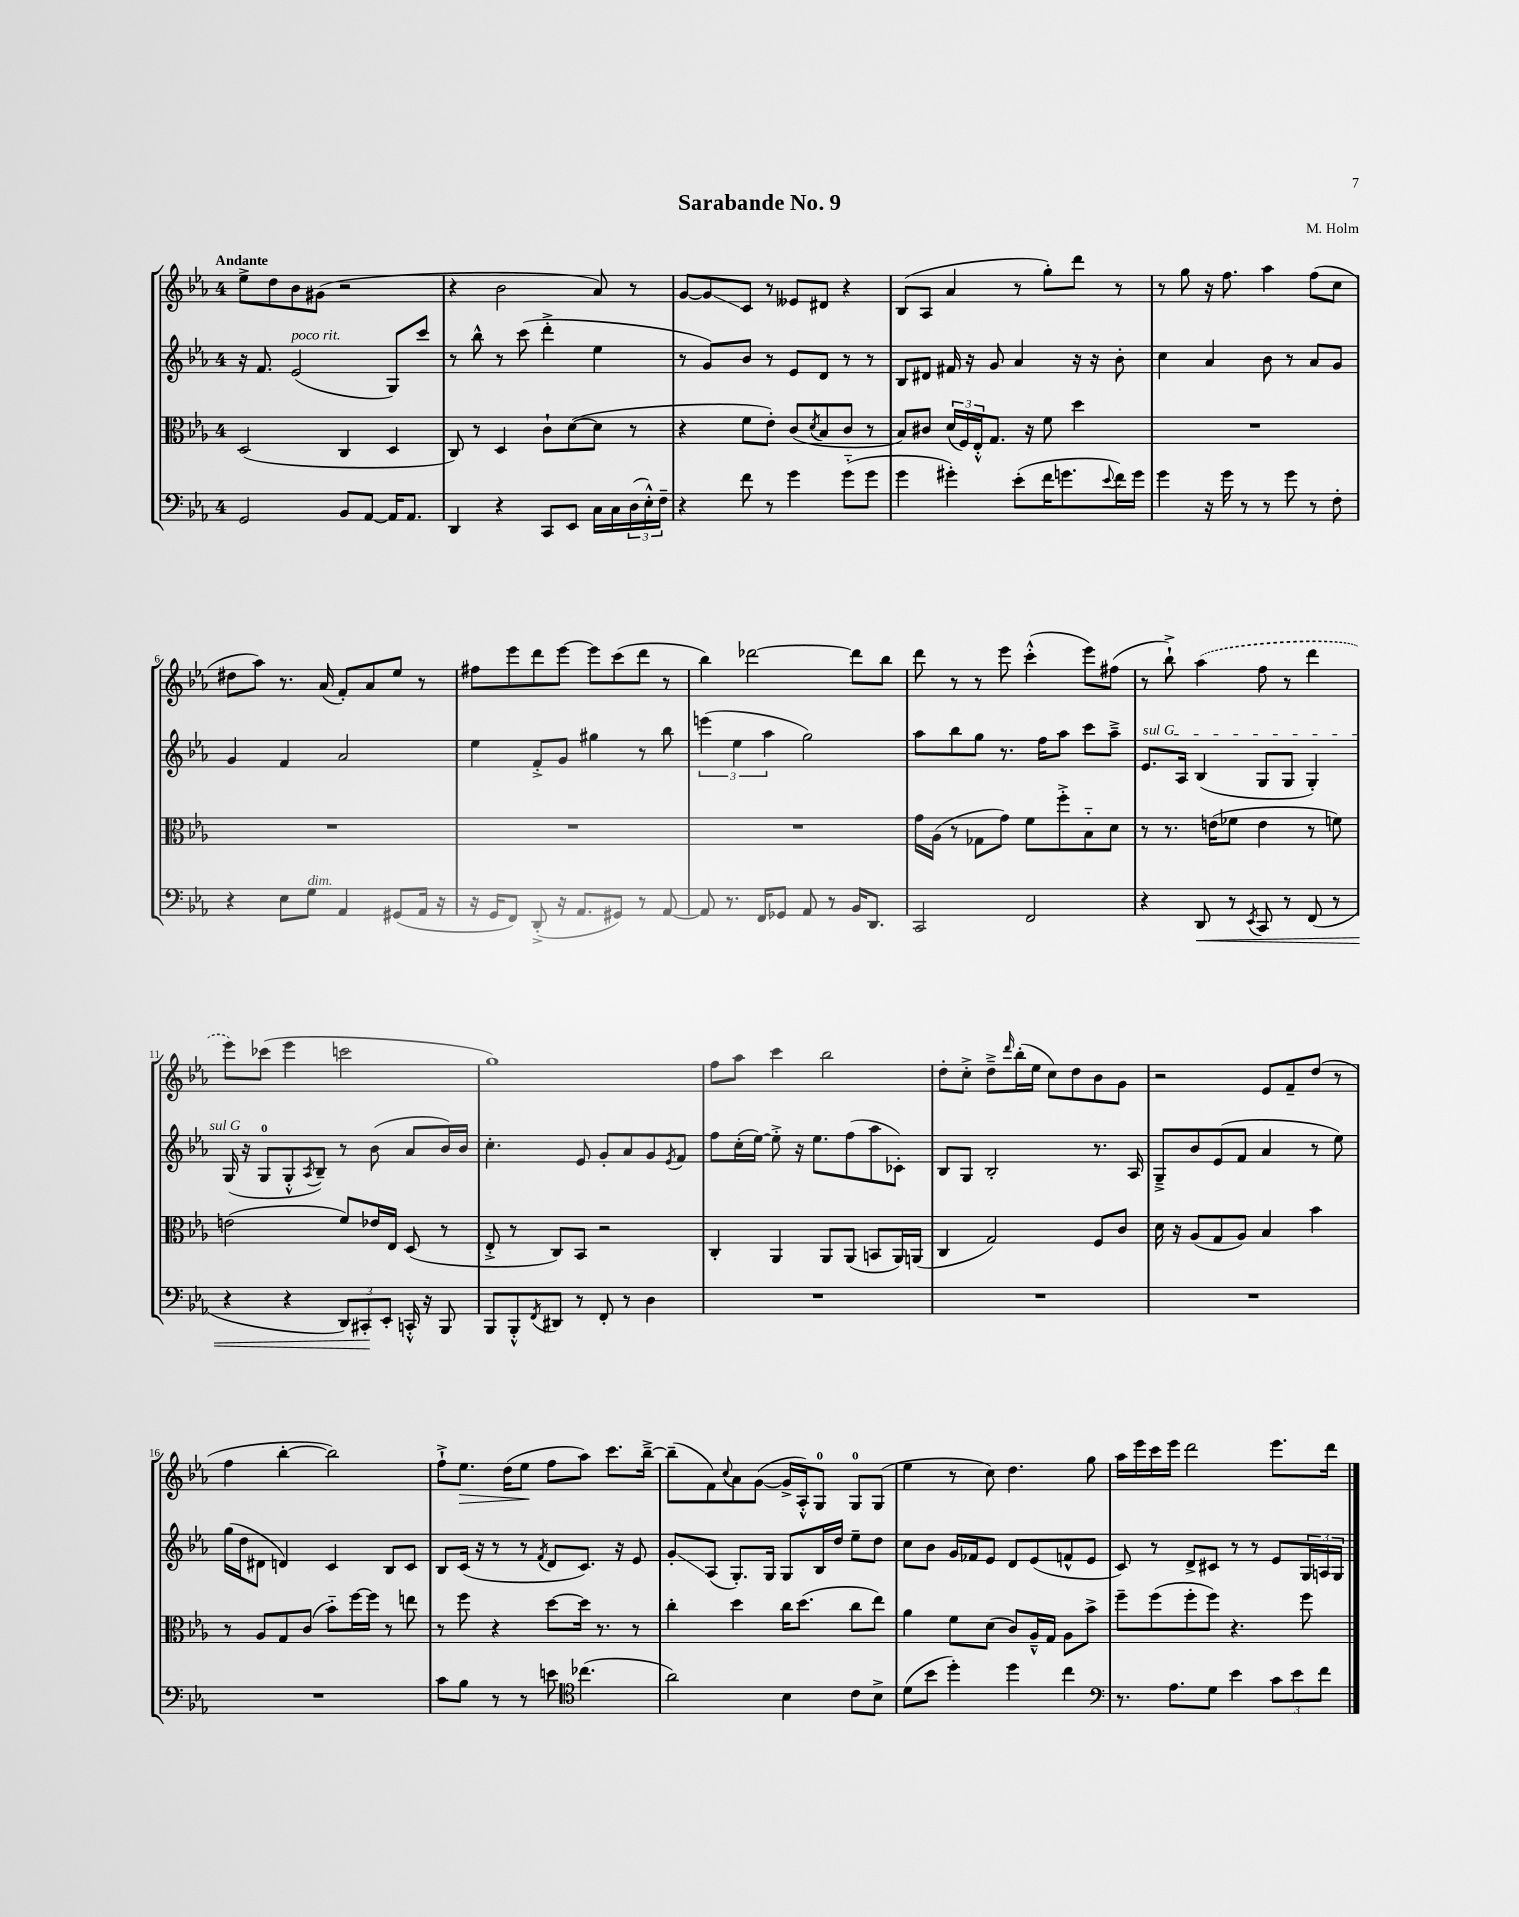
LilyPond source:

\header { title = "Sarabande No. 9" composer = "M. Holm" }
<<
\new StaffGroup <<
\new Staff = "s0" {
    \clef treble \key ees \major \once \override Staff.TimeSignature.style = #'single-digit \time 4/4 \tempo "Andante"
    ees''8-> d''8 bes'8 gis'8( r2 |
    r4 bes'2 aes'8) r8 |
    g'8~ g'8\glissando c'8 r8 eeses'8 dis'8 r4 |
    bes8( aes8 aes'4 r8 g''8-.) d'''8 r8 |
    r8 g''8 r16 f''8. aes''4 f''8( c''8 |
    dis''8 aes''8) r8. aes'16( f'8-.) aes'8 ees''8 r8 |
    fis''8 ees'''8 d'''8 ees'''8~ ees'''8 c'''8( d'''8 r8 |
    bes''4) des'''2~ des'''8 bes''8 |
    d'''8 r8 r8 ees'''8 c'''4-.-^( ees'''8) fis''8( |
    r8 bes''8-!->) \once \slurDashed aes''4( f''8 r8 d'''4 |
    ees'''8) ces'''8( ees'''4 c'''2 |
    g''1) |
    f''8 aes''8 c'''4 bes''2 |
    d''8-. c''8-.-> d''8---> \grace { d'''16 } bes''16-.( ees''16 c''8) d''8 bes'8 g'8 |
    r2 ees'8 f'8-- d''8( r8 |
    f''4 bes''4~-. bes''2) |
    f''8-!-> ees''8.\> d''16( ees''8\! f''8 aes''8) c'''8. bes''16~---> |
    bes''8--( f'8) \appoggiatura { c''8 } aes'8 g'8~( g'16-> aes16-.-^) g8-0 g8-0 g8( |
    ees''4 r8 c''8) d''4. g''8 |
    aes''16 ees'''16 c'''16 ees'''16 d'''2 ees'''8. d'''16 \bar "|." |
}
\new Staff = "s1" {
    \clef treble \key ees \major \once \override Staff.TimeSignature.style = #'single-digit \time 4/4
    r16 f'8. ees'2^\markup { \italic "poco rit." }( g8) c'''8 |
    r8 bes''8-^ r8 c'''8( d'''4-.-> ees''4 |
    r8 g'8) bes'8 r8 ees'8 d'8 r8 r8 |
    bes8 dis'8 fis'16 r16 g'8 aes'4 r16 r16 bes'8-. |
    c''4 aes'4 bes'8 r8 aes'8 g'8 |
    g'4 f'4 aes'2 |
    ees''4 f'8-.-> g'8 gis''4 r8 bes''8 |
    \tuplet 3/2 { e'''4( ees''4 aes''4 } g''2) |
    aes''8 bes''8 g''8 r8. f''16 aes''8 c'''8 aes''8---> |
    \once \override TextSpanner.bound-details.left.text = \markup { \italic "sul G" } ees'8.\startTextSpan aes16 bes4( g8 g8 g4-.) |
    g16\stopTextSpan( r16 g8-0 g8-.-^ \acciaccatura { aes8 } bes8--) r8 bes'8( aes'8 bes'16) bes'16 |
    c''4.-. ees'8 g'8-. aes'8 g'8 \acciaccatura { ees'8 } f'8 |
    f''8 c''16-.( ees''16~) ees''8-.-> r16 ees''8. f''8( aes''8 ces'8-.) |
    bes8 g8 bes2-. r8. aes16 |
    g8---> bes'8 ees'8( f'8 aes'4 r8 ees''8) |
    g''16( d''16 dis'8 d'4) c'4 bes8 c'8 |
    bes8 c'16( r16 r8 r8 \acciaccatura { f'8 } d'8 c'8.) r16 ees'8 |
    g'8-.\glissando aes8( g8.-.) g16 g8 bes16 d''16 ees''8-- d''8 |
    c''8 bes'8 g'16 fes'16 ees'8 d'8 ees'8( f'8-^ ees'8 |
    c'8) r8 d'8-> cis'8 r8 r8 ees'8 \tuplet 3/2 { g16 a16 g16 } \bar "|." |
}
\new Staff = "s2" {
    \clef alto \key ees \major \once \override Staff.TimeSignature.style = #'single-digit \time 4/4
    d2( c4 d4 |
    c8) r8 d4 c'8-! d'8~( d'8 r8 |
    r4 f'8 ees'8-.) c'8( \acciaccatura { d'8 } bes8 c'8 r8 |
    bes8) cis'8 \tuplet 3/2 { d'16( f16) ees16-.-^ } g8. r16 f'8 d''4 |
    R1 |
    R1 |
    R1 |
    R1 |
    g'16 aes16( r8 ges8 g'8) f'8 f''8-.-> bes8-_ d'8 |
    r8 r8. e'16( fes'8 e'4 r8 f'8) |
    e'2( f'8) ees'16 ees16 d8( r8 |
    ees8-.-> r8 c8) bes,8 r2 |
    c4-. aes,4 aes,8 aes,8( b,8 aes,16) a,16( |
    c4 g2) f8 c'8 |
    d'16 r16 aes8( g8 aes8) bes4 bes'4 |
    r8 aes8 g8 c'8( bes'8-_) f''16~ f''16 r8 e''8 |
    r8 f''8 r4 d''8~ d''16 r8. r8 |
    c''4-. d''4 c''16 d''8.( c''8 ees''8) |
    aes'4 f'8 d'8( c'8) aes16---^ g16 aes8 bes'8-> |
    f''8-- f''8( f''8-. f''8) r4. f''8 \bar "|." |
}
\new Staff = "s3" {
    \clef bass \key ees \major \once \override Staff.TimeSignature.style = #'single-digit \time 4/4
    g,2 bes,8 aes,8~ aes,16 aes,8. |
    d,4 r4 c,8 ees,8 c16 c16 \tuplet 3/2 { d16( ees16-.-^) f16-- } |
    r4 f'8 r8 g'4 g'8-_( g'8 |
    g'4 gis'4-.) ees'8-.( f'16 g'8. \appoggiatura { ees'8 } f'16) g'16 |
    g'4 r16 g'16 r8 r8 g'8 r8 f8-. |
    r4 ees8 g8^\markup { \italic "dim." } aes,4 gis,8( aes,16 r16 |
    r16 g,16 f,8) d,8-.->( r16 aes,8. gis,8) r8 aes,8~ |
    aes,8 r8. f,16 ges,8 aes,8 r8 bes,16 d,8. |
    c,2 f,2 |
    r4 d,8\< r8 \acciaccatura { ees,8 } c,8 r8 f,8( r8 |
    r4 r4 \tuplet 3/2 { d,8) cis,8-.\! ees,8-. } c,16-.-^ r16 bes,,8 |
    bes,,8 bes,,8-.-^ \acciaccatura { f,8 } dis,8 r8 f,8-. r8 d4 |
    R1 |
    R1 |
    R1 |
    R1 |
    c'8 bes8 r8 r8 e'8 \clef tenor ces''4.( |
    aes'2) bes4 c'8 bes8-> |
    d'8( bes'8 d''4-.) d''4 c''4 |
    \clef bass r8. aes8. g8 ees'4 \tuplet 3/2 { c'8 ees'8 f'8 } \bar "|." |
}
>>
>>
